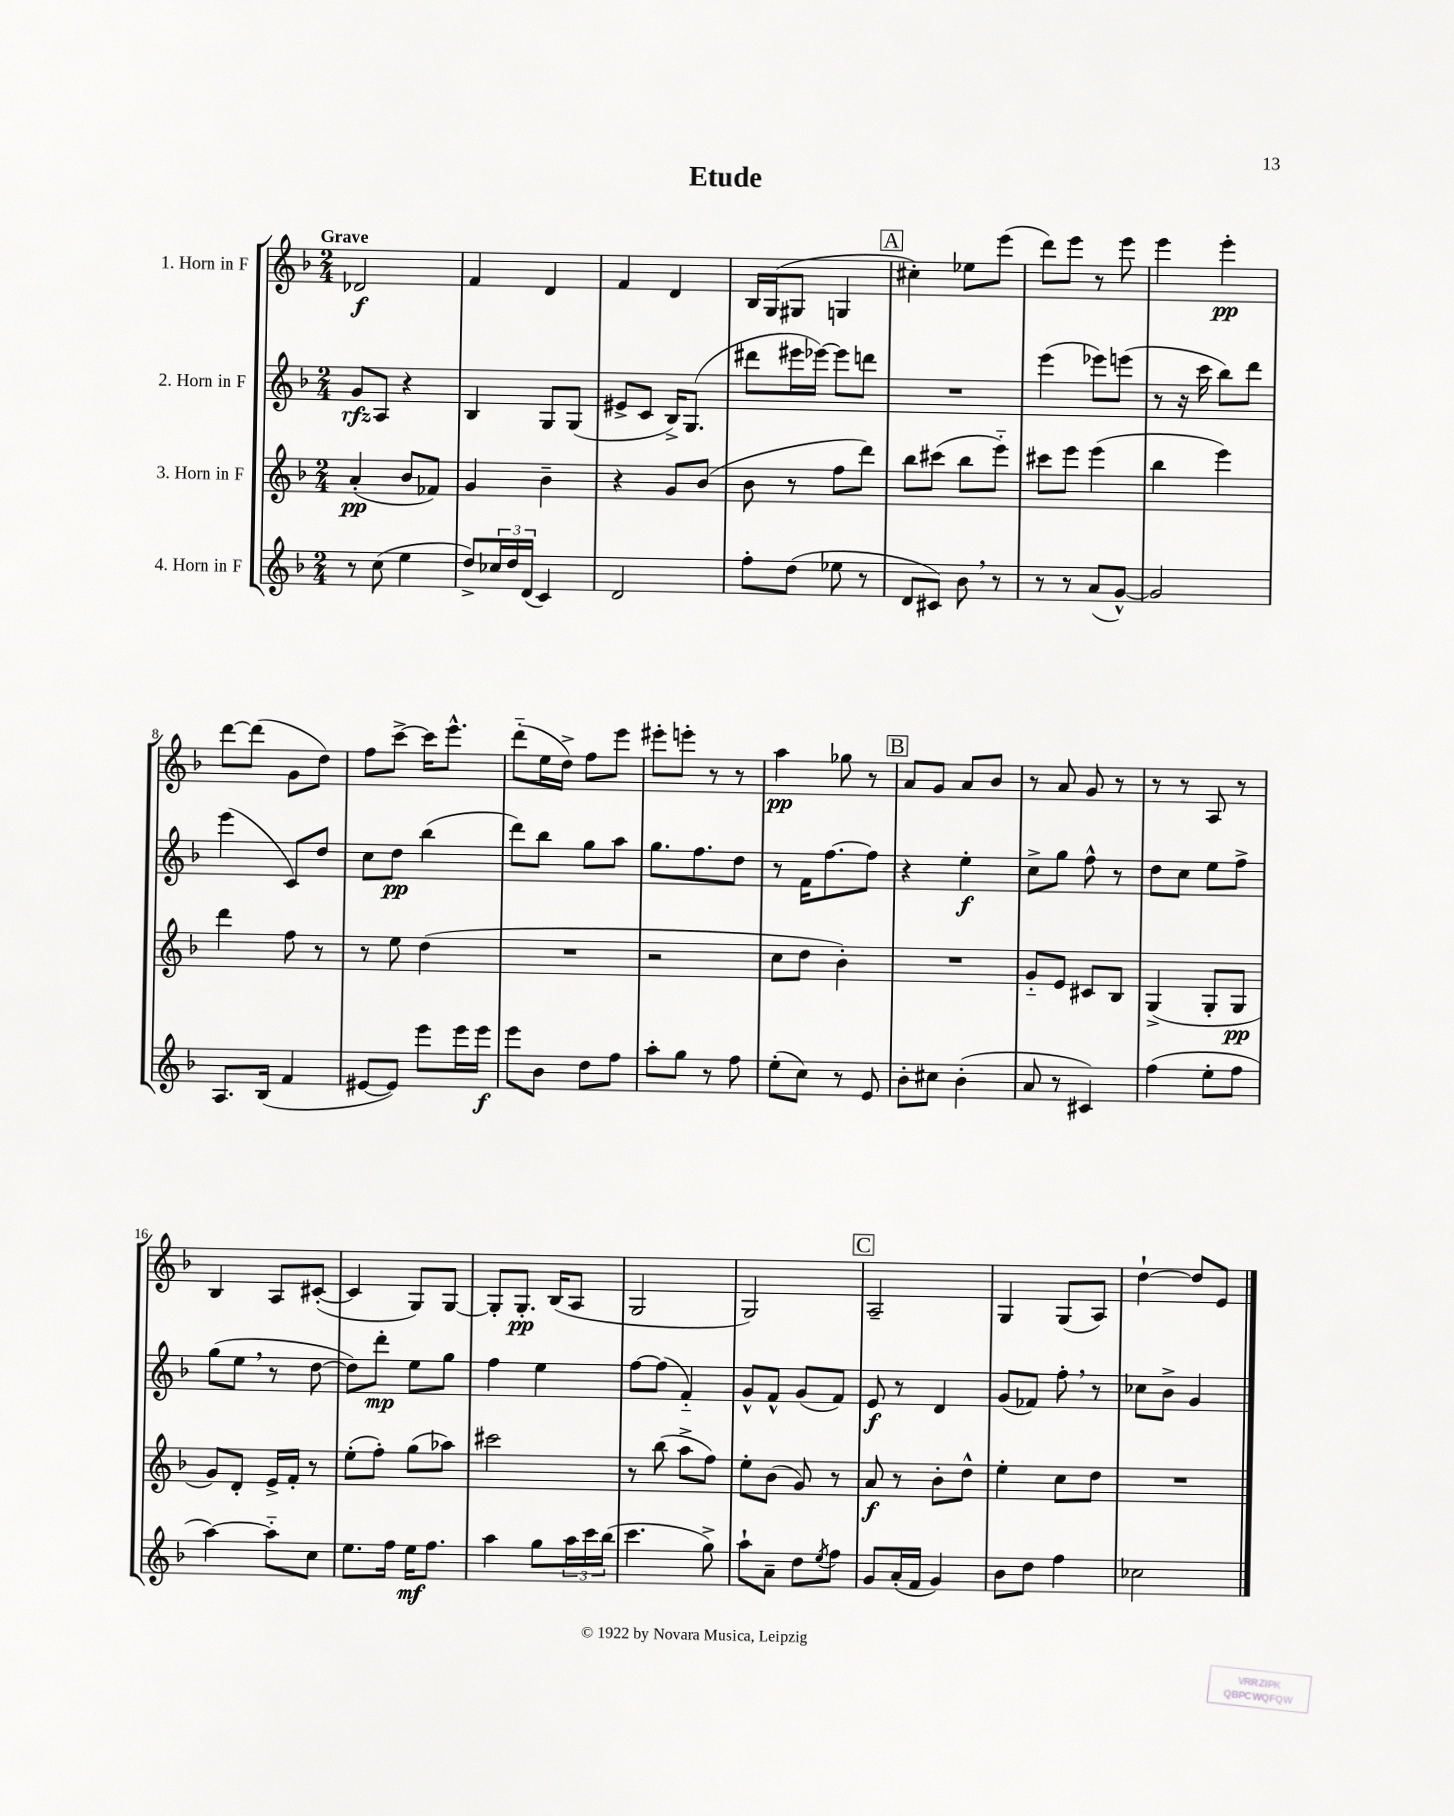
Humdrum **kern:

**kern	**kern	**kern	**kern
*staff4	*staff3	*staff2	*staff1
*clefG2	*clefG2	*clefG2	*clefG2
*k[b-]	*k[b-]	*k[b-]	*k[b-]
*M2/4	*M2/4	*M2/4	*M2/4
8r	(4a'/	8g/L	2d-/
(8cc\	.	8A/J	.
4ee\	8b-/L	4r	.
.	8f-/J)	.	.
=	=	=	=
8dd^/L)	4g/	4B-/	4f/
24cc-/L	.	.	.
24dd/	.	.	.
(24d/JJ	.	.	.
4c/)	4b-~\	8G/L	4d/
.	.	(8G/J	.
=	=	=	=
2d/	4r	8e#^/L	4f/
.	.	8c/J	.
.	8g/L	16B-^/LK)	4d/
.	.	(8.G/J	.
.	(8b-/J	.	.
=	=	=	=
8ff'\L	8b-\	8ddd#\L	16B-/LL
.	.	.	(16G/J
(8dd\J	8r	16eee#\L	8G#/J
.	.	[16eee-\JJ)	.
8ee-\	8ff\L	8eee-\]L	4G/
8r	8ddd\J)	8ddd\J	.
=	=	=	=
8d/L	8bb-\L	2r	4cc#'\)
8c#/J)	(8ccc#\J	.	.
8b-\	8bb-\L	.	8ee-\L
8r	8eee'~\J)	.	(8eee\J
=	=	=	=
8r	8ccc#\L	(4eee\	8ddd\L)
8r	8eee\J	.	8eee\J
(8a/L	(4eee\	8eee-\L)	8r
[8g^^/J)	.	(8eee\J	8eee\
=	=	=	=
2g/]	4bb-\	8r	4eee\
.	.	16r	.
.	.	16ccc\	.
.	4eee\)	8bb-\L)	4eee'\
.	.	8ddd\J	.
=	=	=	=
8.A/L	4ddd\	(4eee\	[8ddd\L
.	.	.	(8ddd\]J
(16B-/Jk	.	.	.
4f/	8ff\	8c/L)	8g\L
.	8r	8dd/J	8dd\J)
=	=	=	=
[8e#/L	8r	8cc\L	8ff\L
8e#/]J)	8ee\	8dd\J	[8ccc^\J
8eee\L	(4dd\	(4bb-\	16ccc\]LK
.	.	.	8.eee^^\J
16eee\L	.	.	.
16eee\JJ	.	.	.
=	=	=	=
8eee\L	2r	8ddd\L)	(8ddd'~\L
8b-\J	.	8bb-\J	16ee\L
.	.	.	16dd^\JJ)
8dd\L	.	8gg\L	8ff\L
8ff\J	.	8aa\J	8eee\J
=	=	=	=
8aa'\L	2r	8.gg\L	8eee#'\L
8gg\J	.	.	8eee'\J
.	.	8.ff\	.
8r	.	.	8r
8ff\	.	8dd\J	8r
=	=	=	=
(8ee'\L	8cc\L	8r	4aa\
8cc\J)	8dd\J	16f\LK	.
.	.	[8.ff\	.
8r	4b-'\)	.	8gg-\
8e/	.	8ff\]J	8r
=	=	=	=
8b-'\L	2r	4r	8a/L
8cc#\J	.	.	8g/J
(4b-'\	.	4ee'\	8a/L
.	.	.	8b-/J
=	=	=	=
8a/	8g'~/L	8cc^\L	8r
8r	8e/J	8gg\J	8a/
4c#/)	8c#/L	8ff^^\	8g/
.	8B-/J	8r	8r
=	=	=	=
(4ff\	(4G^/	8dd\L	8r
.	.	8cc\J	8r
8ee'\L	8G'/L	8ee\L	8A/
8ff\J	8G/J	8ff^\J	8r
=	=	=	=
[4aa\)	8g/L)	(8gg\L	4B-/
.	8d'/J	8ee\J	.
8aa'~\]L	16e^/LL	8r	8A/L
.	16f'/JJ	.	.
8cc\J	8r	[8dd\	([8c#'/J
=	=	=	=
8.ee\L	(8ee'\L	8dd\]L)	4c#/]
.	8ff'\J)	8ddd'\J	.
16ff\Jk	.	.	.
16ee\LK	(8gg\L	8ee\L	8G/L)
8.ff\J	.	.	.
.	8aa-\J)	8gg\J	[8G/J
=	=	=	=
4aa\	2ccc#\	4ff\	8G'/]L
.	.	.	8.G'/J
8gg\L	.	4ee\	.
.	.	.	(16B-/LK
24aa\L	.	.	8A/J
24ccc\	.	.	.
(24bb-\JJ	.	.	.
=	=	=	=
4.ccc\	8r	[8ff\L	2G/
.	(8bb-\	(8ff\]J	.
.	8aa^\L	4f'~/)	.
8gg^\)	8ff\J)	.	.
=	=	=	=
8aa`\L	8ee'\L	8g^^/L	2G/)
8a~\J	(8b-\J	8f^^/J	.
8dd\L	8g/)	(8g/L	.
8qee/	.	.	.
8ff\J	8r	8f/J)	.
=	=	=	=
8g/L	8a/	8e/	2A~/
(16a'/L	8r	8r	.
16f/JJ	.	.	.
4g/)	8b-'\L	4d/	.
.	8dd^^\J	.	.
=	=	=	=
8b-\L	4ee'\	(8g/L	4G/
8dd\J	.	8f-/J)	.
4ff\	8cc\L	8ff'\	(8G/L
.	8dd\J	8r	8A/J)
=	=	=	=
2cc-\	2r	8cc-\L	[4dd`\
.	.	8b-^\J	.
.	.	4g/	8dd/]L
.	.	.	8e/J
==	==	==	==
*-	*-	*-	*-
